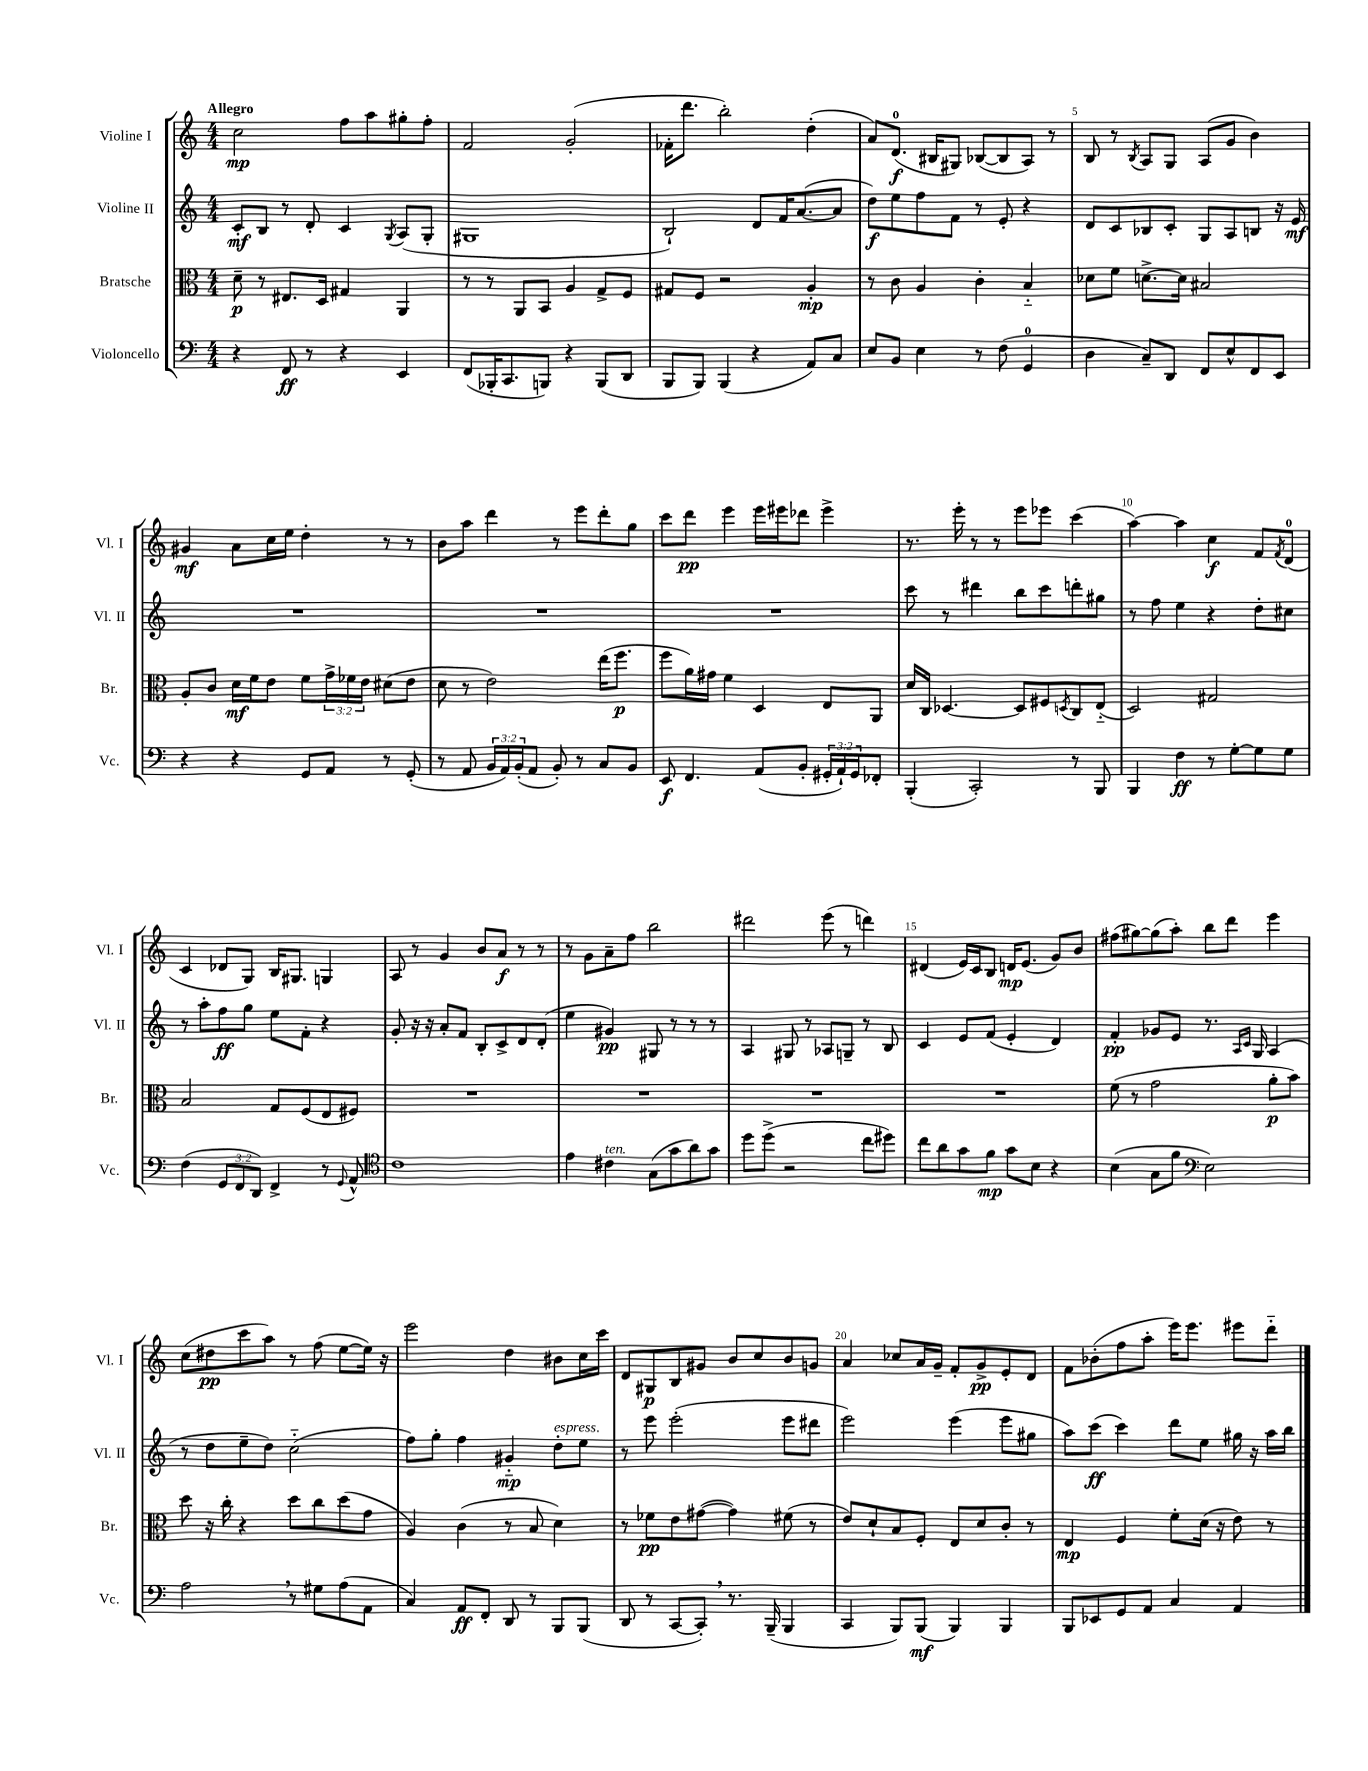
<<
\new StaffGroup <<
\new Staff = "s0" \with { instrumentName = "Violine I" shortInstrumentName = "Vl. I" } {
    \clef treble \key c \major \numericTimeSignature \time 4/4 \tempo "Allegro"
    c''2\mp f''8 a''8 gis''8-. f''8-. |
    f'2 g'2-.( |
    fes'16-. d'''8. b''2-.) d''4-.( |
    a'8) d'8.-0\f( bis16 gis8) bes8~( bes8 a8) r8 |
    b8 r8 \acciaccatura { b8 } a8 g8 a8( g'8 b'4) |
    gis'4\mf a'8 c''16 e''16 d''4-. r8 r8 |
    b'8 a''8 d'''4 r8 e'''8 d'''8-. g''8 |
    c'''8 d'''8\pp e'''4 e'''16 eis'''16 des'''8 eis'''4-> |
    r8. e'''16-. r8 r8 e'''8 ees'''8 c'''4( |
    a''4~) a''4 c''4\f f'8 \acciaccatura { f'8 } d'8-0( |
    c'4 des'8 g8) b16 gis8. g4 |
    a8 r8 g'4 b'8 a'8\f r8 r8 |
    r8 g'8 a'8-- f''8 b''2 |
    dis'''2 e'''8( r8 d'''4) |
    dis'4( e'16) c'16 b8 d'16\mp e'8.( g'8) b'8 |
    fis''8( gis''8~) gis''8( a''8-.) b''8 d'''8 e'''4 |
    c''8( dis''8\pp c'''8 a''8) r8 f''8( e''8~ e''16) r16 |
    e'''2 d''4 bis'8 c''16 c'''16 |
    d'8 gis8\p b8 gis'8 b'8 c''8 b'8 g'8 |
    a'4 ces''8 a'16 g'16-- f'8-. g'8->\pp e'8-. d'8 |
    f'8 bes'8-.( f''8 a''8-. e'''16) e'''8. eis'''8 d'''8-_ \bar "|." |
}
\new Staff = "s1" \with { instrumentName = "Violine II" shortInstrumentName = "Vl. II" } {
    \clef treble \key c \major \numericTimeSignature \time 4/4
    c'8-.\mf b8 r8 d'8-. c'4 \acciaccatura { g8 } a8( g8-. |
    gis1 |
    b2-!) d'8 f'16 a'8.~( a'8 |
    d''8\f) e''8 f''8 f'8 r8 e'8-. r4 |
    d'8 c'8 bes8 c'8-. g8 a8 b8 r16 e'16\mf |
    R1 |
    R1 |
    R1 |
    c'''8 r8 dis'''4 b''8 c'''8 d'''8-. gis''8 |
    r8 f''8 e''4 r4 d''8-. cis''8 |
    r8 a''8-. f''8\ff g''8 e''8 f'8-. r4 |
    g'8-. r16 r16 a'8-. f'8 b8-. c'8-> d'8 d'8-.( |
    e''4 gis'4\pp) gis8 r8 r8 r8 |
    a4 gis8 r8 aes8 g8-- r8 b8 |
    c'4 e'8 f'8( e'4-. d'4) |
    f'4-.\pp ges'8 e'8 r8. \grace { a16 c'16 } g16 a4( |
    r8 d''8 e''8-- d''8) c''2-_( |
    f''8) g''8-. f''4 gis'4-_\mp d''8-.^\markup { \italic "espress." } e''8 |
    r8 e'''8 e'''2-.( e'''8 dis'''8 |
    e'''2) e'''4( e'''8 gis''8 |
    a''8) c'''8\ff( c'''4) d'''8 e''8 gis''16 r16 a''16 b''16 \bar "|." |
}
\new Staff = "s2" \with { instrumentName = "Bratsche" shortInstrumentName = "Br." } {
    \clef alto \key c \major \numericTimeSignature \time 4/4 \override Staff.TupletNumber.text = #tuplet-number::calc-fraction-text
    d'8--\p r8 eis8. d16 gis4 a,4 |
    r8 r8 a,8 b,8 a4 g8-> f8 |
    gis8 f8 r2 a4-.\mp |
    r8 c'8 a4 c'4-. b4-_ |
    des'8 f'8 d'8.~-> d'16 bis2 |
    a8-. c'8 d'16\mf f'16 e'8 f'8 \tuplet 3/2 { g'16-> fes'16 e'16 } dis'8( e'8 |
    d'8 r8 e'2) e''16( f''8.\p |
    f''8 a'16) gis'16 f'4 d4 e8 a,8 |
    d'16 c16 des4.~ des8 fis8 \acciaccatura { d8 } c8 e8-_( |
    d2) gis2 |
    b2 g8 f8( e8 fis8) |
    R1 |
    R1 |
    R1 |
    R1 |
    f'8( r8 g'2 a'8-.\p b'8) |
    d''8 r16 c''16-. r4 d''8 c''8 d''8( g'8 |
    a4) c'4( r8 b8 d'4) |
    r8 fes'8\pp e'8 gis'8~( gis'4) fis'8( r8 |
    e'8) d'8-! b8 f8-. e8 d'8 c'8-. r8 |
    e4\mp f4 f'8-. d'16( r16 e'8) r8 \bar "|." |
}
\new Staff = "s3" \with { instrumentName = "Violoncello" shortInstrumentName = "Vc." } {
    \clef bass \key c \major \numericTimeSignature \time 4/4 \override Staff.TupletNumber.text = #tuplet-number::calc-fraction-text
    r4 f,8\ff r8 r4 e,4 |
    f,8( bes,,16-. c,8. b,,8) r4 b,,8( d,8 |
    b,,8 b,,8) b,,4( r4 a,8) c8 |
    e8 b,8 e4 r8 f8( g,4-0 |
    d4 c8--) d,8 f,8 e8-^ f,8 e,8 |
    r4 r4 g,8 a,8 r8 g,8-.( |
    r8 a,8 \tuplet 3/2 { b,16 a,16) b,16-.( } a,8 b,8-.) r8 c8 b,8 |
    e,8\f f,4. a,8( b,8-. \tuplet 3/2 { gis,16-. a,16-!) gis,16 } fes,8-. |
    b,,4-.( c,2-.) r8 b,,8 |
    b,,4 f4\ff r8 g8~-. g8 g8 |
    f4( \tuplet 3/2 { g,8 f,8 d,8) } f,4-> r8 \appoggiatura { g,8 } a,8-^ |
    \clef tenor c'1 |
    e'4 cis'4^\markup { \italic "ten." } g8( g'8 a'8) g'8 |
    d''8 d''8->( r2 c''8 dis''8) |
    c''8 a'8 g'8 f'8\mp g'8 b8 r4 |
    b4( g8 f'8 \clef bass e2) |
    a2 \breathe r8 gis8 a8( a,8 |
    c4) a,8\ff f,8-. d,8 r8 b,,8 b,,8( |
    d,8 r8 c,8~ c,8-.) \breathe r8. b,,16--( b,,4 |
    c,4 b,,8) b,,8\mf( b,,4) b,,4 |
    b,,8 ees,8 g,8 a,8 c4 a,4 \bar "|." |
}
>>
>>
\layout { \context { \Score \override BarNumber.break-visibility = ##(#f #t #t) barNumberVisibility = #(every-nth-bar-number-visible 5) } }
